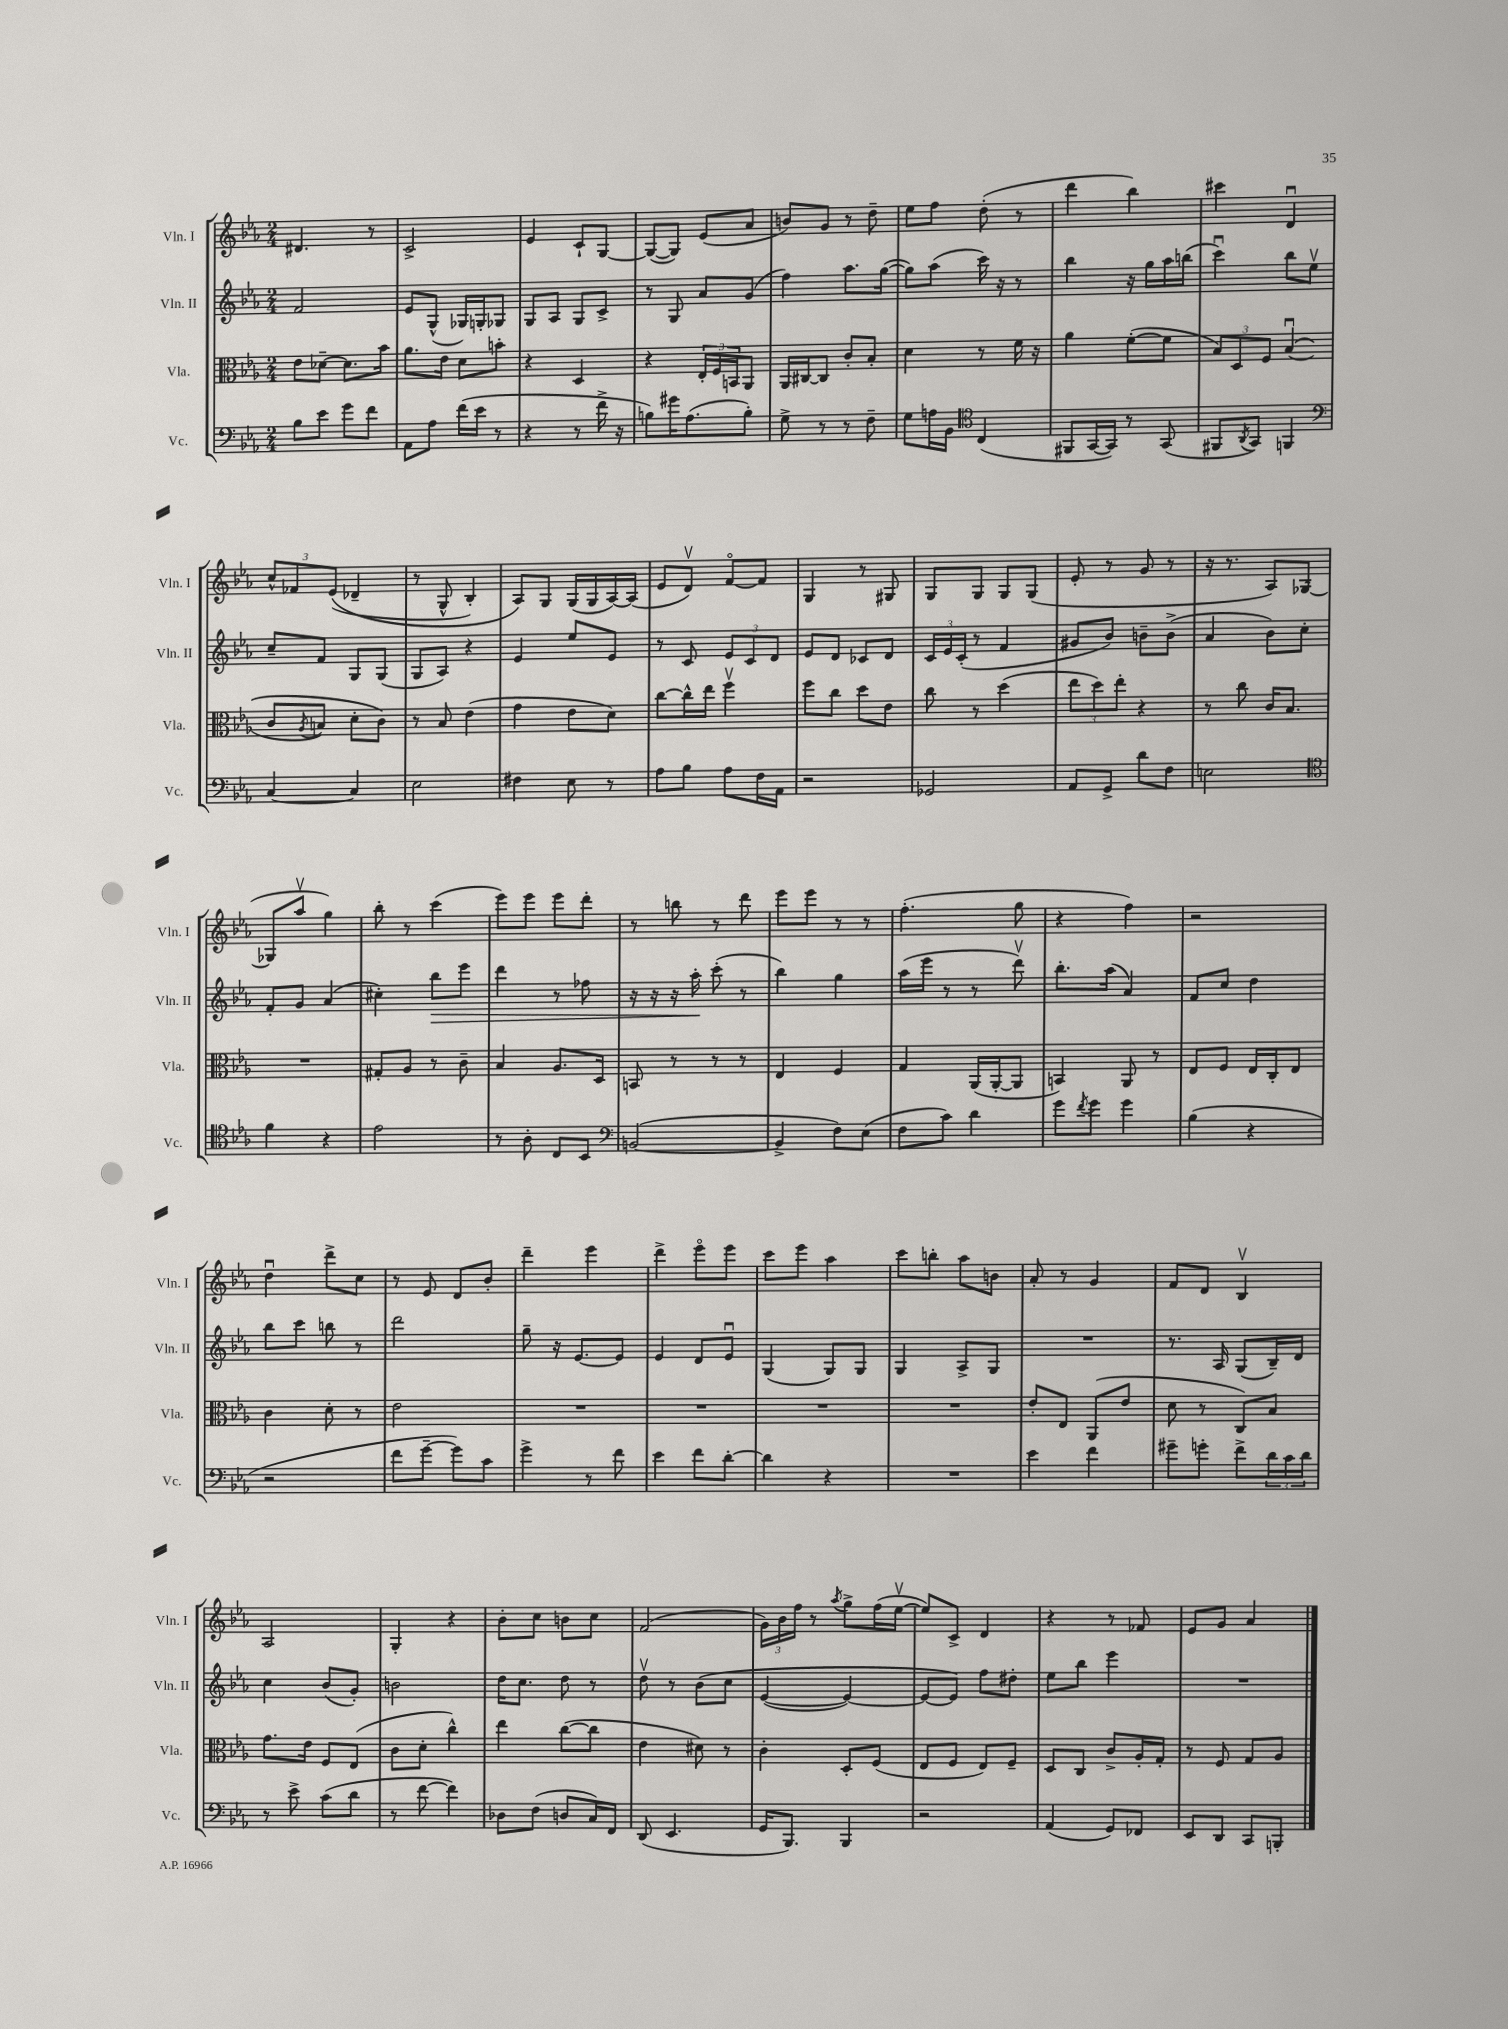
<<
\new StaffGroup <<
\new Staff = "s0" \with { instrumentName = "Vln. I" shortInstrumentName = "Vln. I" } {
    \clef treble \key ees \major \numericTimeSignature \time 2/4
    dis'4. r8 |
    c'2-> |
    ees'4 c'8-! g8~ |
    g8~( g8) ees'8( aes'8 |
    b'8) g'8 r8 d''8-- |
    ees''8 f''8 d''8-.( r8 |
    d'''4 bes''4) |
    cis'''4 d'4\downbow |
    \tuplet 3/2 { c''8-^ fes'8 ees'8(\( } des'4-- |
    r8 g8-^ bes4-.) |
    aes8\) g8 g16( g16 aes16~) aes16( |
    ees'8 d'8\upbow) f'8~\flageolet f'8 |
    g4 r8 gis8 |
    g8 g8 g8 g8( |
    ees'8-. r8 g'8 r8 |
    r16 r8. aes8) ges8~( |
    ges8 aes''8\upbow g''4) |
    bes''8-. r8 c'''4( |
    ees'''8) ees'''8 ees'''8 d'''8-. |
    r8 b''8 r8 d'''8 |
    ees'''8 ees'''8 r8 r8 |
    f''4.-.( g''8 |
    r4 f''4) |
    r2 |
    d''4\downbow d'''8-> c''8 |
    r8 ees'8 d'8 bes'8-. |
    d'''4-- ees'''4 |
    d'''4-> ees'''8\flageolet ees'''8 |
    c'''8 ees'''8 aes''4 |
    c'''8 b''8-. aes''8 b'8 |
    aes'8-. r8 g'4 |
    f'8 d'8 bes4\upbow |
    aes2 |
    g4-. r4 |
    bes'8-. c''8 b'8 c''8 |
    f'2( |
    \tuplet 3/2 { g'16) bes'16 f''16 } r8 \acciaccatura { aes''8 } g''8-> f''16( ees''16~\upbow |
    ees''8) c'8-> d'4 |
    r4 r8 fes'8 |
    ees'8 g'8 aes'4 \bar "|." |
}
\new Staff = "s1" \with { instrumentName = "Vln. II" shortInstrumentName = "Vln. II" } {
    \clef treble \key ees \major \numericTimeSignature \time 2/4
    f'2 |
    ees'8 g8-^( ges16) g16-. ges8 |
    g8 aes8 g8 c'8-> |
    r8 g8 aes'8 g'8( |
    f''4) aes''8. g''16~( |
    g''8) aes''8( c'''16) r16 r8 |
    bes''4 r16 g''16 aes''16 b''16( |
    c'''4\downbow) bes''8 ees''8\upbow |
    c''8-- f'8 g8 g8( |
    g8 aes8) r4 |
    ees'4 ees''8 ees'8 |
    r8 c'8 \tuplet 3/2 { ees'8 c'8 d'8 } |
    ees'8 d'8 ces'8 d'8 |
    \tuplet 3/2 { c'16 ees'16 c'16-.( } r8 f'4 |
    gis'8 bes'8) b'8-- b'8->( |
    aes'4 bes'8) c''8-. |
    f'8-. g'8 aes'4( |
    cis''4-.) bes''8\> ees'''8 |
    d'''4 r8 fes''8 |
    r16 r16 r16 aes''16-.\! c'''8-.( r8 |
    bes''4) g''4 |
    aes''16( ees'''16 r8 r8 d'''8\upbow) |
    bes''8.-. aes''16( aes'4) |
    f'8 c''8 d''4 |
    bes''8 c'''8 b''8 r8 |
    d'''2 |
    g''8-- r16 ees'8.~ ees'8 |
    ees'4 d'8 ees'8\downbow |
    g4( g8) g8 |
    g4 aes8-> g8 |
    R2 |
    r8. aes16 g8( bes16--) d'16 |
    c''4 bes'8( g'8-.) |
    b'2 |
    d''16 c''8. d''8 r8 |
    d''8\upbow r8 bes'8\( c''8 |
    ees'4~( ees'4~) |
    ees'8~ ees'8\) f''8 dis''8-. |
    ees''8 bes''8 ees'''4 |
    R2 \bar "|." |
}
\new Staff = "s2" \with { instrumentName = "Vla." shortInstrumentName = "Vla." } {
    \clef alto \key ees \major \numericTimeSignature \time 2/4
    ees'8 des'8~-- des'8. bes'16 |
    aes'8. ees'16 d'8 b'8-. |
    r4 d4 |
    r4 \tuplet 3/2 { ees16-. f16 b,16 } aes,8 |
    aes,16 cis16~ cis8 c'8-. bes8-. |
    d'4 r8 f'16 r16 |
    aes'4 f'8~-.( f'8 |
    \tuplet 3/2 { bes8) d8 f8 } bes4\downbow(\( |
    c'8 \acciaccatura { aes8 } b8) d'8-. c'8\) |
    r8 bes8 ees'4( |
    g'4 ees'8 d'8) |
    c''8~ c''16-^ ees''16 f''4\upbow |
    f''8 c''8 d''8 ees'8 |
    c''8 r8 d''4( |
    \tuplet 3/2 { ees''8 d''8) ees''8-. } r4 |
    r8 c''8 c'16 bes8. |
    R2 |
    gis8-. aes8 r8 c'8-- |
    bes4 aes8. d16 |
    b,8 r8 r8 r8 |
    ees4 f4 |
    g4 aes,16( aes,16~-. aes,8 |
    b,4) aes,8 r8 |
    ees8 f8 ees16 c16-. ees8 |
    c'4 d'8-. r8 |
    ees'2 |
    R2 |
    R2 |
    R2 |
    R2 |
    ees'8-. ees8 aes,8( ees'8 |
    d'8 r8 c8) bes8 |
    g'8. ees'16 f8 ees8( |
    c'8 d'8-. c''4-^) |
    ees''4 c''8~( c''8 |
    ees'4 dis'8) r8 |
    c'4-. d8-. f8( |
    ees8 f8 ees8) f8-- |
    d8 c8 c'8-> aes16-. g16-. |
    r8 f8 g8 aes8 \bar "|." |
}
\new Staff = "s3" \with { instrumentName = "Vc." shortInstrumentName = "Vc." } {
    \clef bass \key ees \major \numericTimeSignature \time 2/4
    bes8 ees'8 g'8 f'8 |
    aes,8 aes8 f'16( ees'16 r8 |
    r4 r8 f'16-> r16 |
    b8) gis'16 aes8.( b8-.) |
    g8-> r8 r8 f8-- |
    g8 a16 bes,16 \clef tenor c4( |
    fis,8 g,16~ g,16) r8 g,8( |
    fis,8 \acciaccatura { aes,8 } g,8) f,4 |
    \clef bass c4~ c4 |
    ees2 |
    fis4 ees8 r8 |
    aes8 bes8 aes8 f16 aes,16 |
    r2 |
    ges,2 |
    aes,8 g,8-> d'8 f8 |
    e2 |
    \clef tenor f'4 r4 |
    ees'2 |
    r8 aes8-. c8 bes,8 |
    \clef bass b,2~( |
    b,4-> f8) ees8( |
    f8 c'8) d'4 |
    g'8 \acciaccatura { f'8 } g'8 g'4 |
    bes4( r4 |
    r2 |
    f'8 g'8~-- g'8) c'8 |
    g'4-> r8 f'8 |
    ees'4 f'8 d'8~-. |
    d'4 r4 |
    R2 |
    ees'4 f'4 |
    gis'8-- g'8-. f'8-> \tuplet 3/2 { d'16 c'16 d'16 } |
    r8 ees'8-> c'8( d'8 |
    r8 f'8~ f'4) |
    des8 f8( d8 c16) f,16 |
    d,8( ees,4. |
    g,16 bes,,8.) bes,,4 |
    r2 |
    aes,4( g,8) fes,8 |
    ees,8 d,8 c,8 b,,8-. \bar "|." |
}
>>
>>
\layout { \context { \Score \remove "Bar_number_engraver" } }
